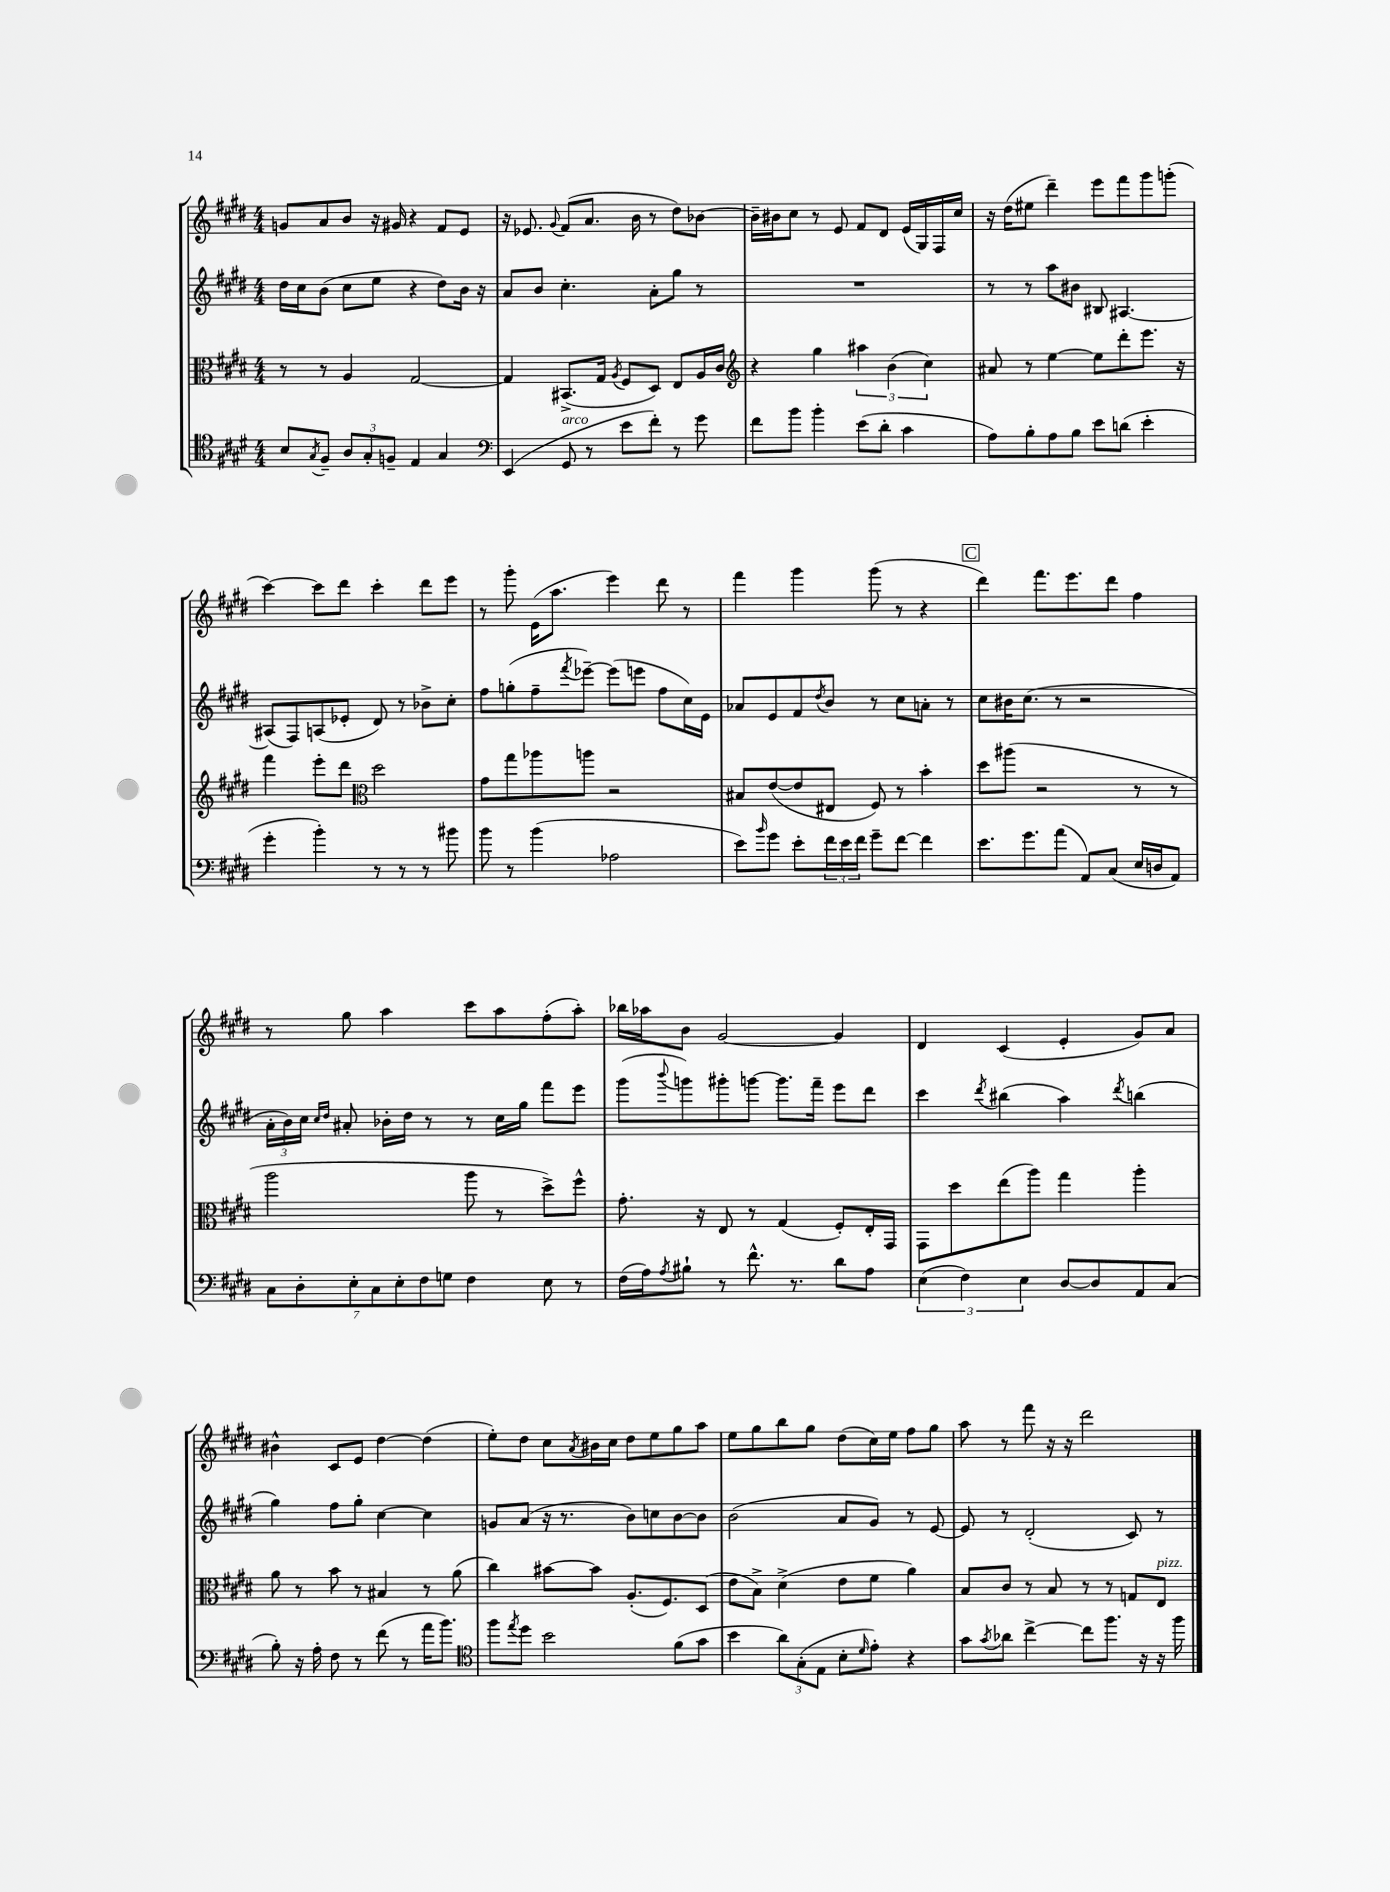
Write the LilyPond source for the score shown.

<<
\new StaffGroup <<
\new Staff = "s0" {
    \clef treble \key e \major \numericTimeSignature \time 4/4
    g'8 a'8 b'8 r16 gis'16 r4 fis'8 e'8 |
    r16 ees'8. \appoggiatura { gis'8 } fis'8( a'8. b'16 r8 dis''8) bes'8~ |
    bes'16-- bis'16 cis''8 r8 e'8 fis'8 dis'8 e'16( gis16) fis16 cis''16 |
    r16 dis''16( eis''8 dis'''4--) e'''8 fis'''8 gis'''8 g'''8-.( |
    cis'''4~) cis'''8 dis'''8 cis'''4-. dis'''8 e'''8 |
    r8 gis'''8-. e'16( a''8. e'''4) dis'''8 r8 |
    fis'''4 gis'''4 gis'''8( r8 r4 |
    \mark \markup { \box "C" } dis'''4) fis'''8. e'''8. dis'''8 fis''4 |
    r8 gis''8 a''4 cis'''8 a''8 fis''8-.( a''8-.) |
    bes''16 aes''16 b'8 gis'2~ gis'4 |
    dis'4 cis'4( e'4-. gis'8) a'8 |
    bis'4-^ cis'8 e'8 dis''4~ dis''4( |
    e''8-.) dis''8 cis''8 \acciaccatura { a'8 } bis'16 cis''16 dis''8 e''8 gis''8 a''8 |
    e''8 gis''8 b''8 gis''8 dis''8( cis''16) e''16 fis''8 gis''8 |
    a''8 r8 fis'''8 r16 r16 dis'''2 \bar "|." |
}
\new Staff = "s1" {
    \clef treble \key e \major \numericTimeSignature \time 4/4
    dis''16 cis''16 b'8( cis''8 e''8 r4 dis''8) b'16 r16 |
    a'8 b'8 cis''4.-. a'8-. gis''8 r8 |
    R1 |
    r8 r8 a''8 bis'8 bis8 ais4.~ |
    ais8( fis8) a8( ees'8-. dis'8) r8 bes'8-> cis''8-. |
    fis''8 g''8-.( fis''8-- \acciaccatura { fis'''8 } ees'''8~--) ees'''8( e'''8 fis''8 cis''16) e'16 |
    aes'8 e'8 fis'8 \acciaccatura { dis''8 } b'8 r8 cis''8 a'8-. r8 |
    \mark \markup { \box "C" } cis''8 bis'16 cis''8.( r8 r2 |
    \tuplet 3/2 { a'16-. b'16) cis''16 } \grace { cis''16 dis''16 } ais'8-. bes'16-. dis''16 r8 r8 cis''16 gis''16 fis'''8 e'''8 |
    gis'''8( \appoggiatura { b'''8 } g'''8) gis'''8-. g'''8~ g'''8. fis'''16-- e'''8 dis'''8 |
    cis'''4 \acciaccatura { dis'''8 } bis''4( a''4) \acciaccatura { dis'''8 } b''4( |
    gis''4) fis''8 gis''8-. cis''4~ cis''4 |
    g'8 a'8( r16 r8. b'8) c''8 b'8~ b'8 |
    b'2( a'8 gis'8) r8 e'8~ |
    e'8 r8 dis'2-.( cis'8) r8 \bar "|." |
}
\new Staff = "s2" {
    \clef alto \key e \major \numericTimeSignature \time 4/4
    r8 r8 a4 gis2~ |
    gis4 bis,8.->( gis16 \acciaccatura { a8 } fis8 dis8) e8 a16 cis'16 |
    \clef treble r4 gis''4 \tuplet 3/2 { ais''4 b'4( cis''4) } |
    ais'8 r8 e''4~ e''8 dis'''8-. e'''8. r16 |
    fis'''4 e'''8-. dis'''8 \clef alto dis''2 |
    gis'8 gis''8 aes''8 a''8 r2 |
    bis8 e'8~( e'8 eis8 fis8) r8 b'4-. |
    \mark \markup { \box "C" } dis''8 ais''8( r2 r8 r8 |
    a''2 a''8 r8 dis''8->) fis''8-^ |
    gis'8.-. r16 e8 r8 gis4( fis8-.) e16-. gis,16 |
    gis,8 dis''8 e''8( a''8) gis''4 a''4-. |
    a'8 r8 b'8 r8 bis4 r8 a'8( |
    cis''4) bis'8~ bis'8 a8.-.( fis8.) dis8( |
    e'8 b8->) dis'4->( e'8 fis'8 a'4) |
    b8 cis'8 r8 b8 r8 r8 g8 e8^\markup { \italic "pizz." } \bar "|." |
}
\new Staff = "s3" {
    \clef tenor \key e \major \numericTimeSignature \time 4/4
    b8 \acciaccatura { gis8 } fis8-- \tuplet 3/2 { a8 gis8-. f8-- } e4 gis4 |
    \clef bass e,4( gis,8^\markup { \italic "arco" } r8 e'8 fis'8-.) r8 gis'8 |
    fis'8 b'8 b'4-. e'8( dis'8-. cis'4 |
    a8) b8-. a8 b8 e'8 d'8( e'4-. |
    gis'4-. b'4-.) r8 r8 r8 bis'8 |
    b'8 r8 b'4( aes2 |
    e'8) \grace { b'16 } gis'8 e'8-. \tuplet 3/2 { fis'16 e'16 fis'16 } gis'8-- fis'8~ fis'4 |
    \mark \markup { \box "C" } e'8. gis'8. a'8( a,8) cis8( e16 d16 a,8) |
    \tuplet 7/4 { cis8 dis8-. e8-. cis8 e8-. fis8 g8 } fis4 e8 r8 |
    fis16( a16) \acciaccatura { a8 } bis8-! r8 fis'8.-^ r8. dis'8 a8 |
    \tuplet 3/2 { e4( fis4) e4 } dis8~ dis8 a,8 cis8( |
    b8-.) r16 a16-. fis8 r8 fis'8( r8 a'16 b'8.) |
    \clef tenor fis''8 \acciaccatura { e''8 } dis''8 b'2 fis'8( gis'8 |
    b'4 \tuplet 3/2 { a'8) gis8-.( e8 } b8-. \grace { dis'16 } e'8-.) r4 |
    gis'8 \acciaccatura { gis'8 } aes'8 cis''4~-> cis''8 fis''8. r16 r16 fis''16 \bar "|." |
}
>>
>>
\layout { \context { \Score \remove "Bar_number_engraver" } }
